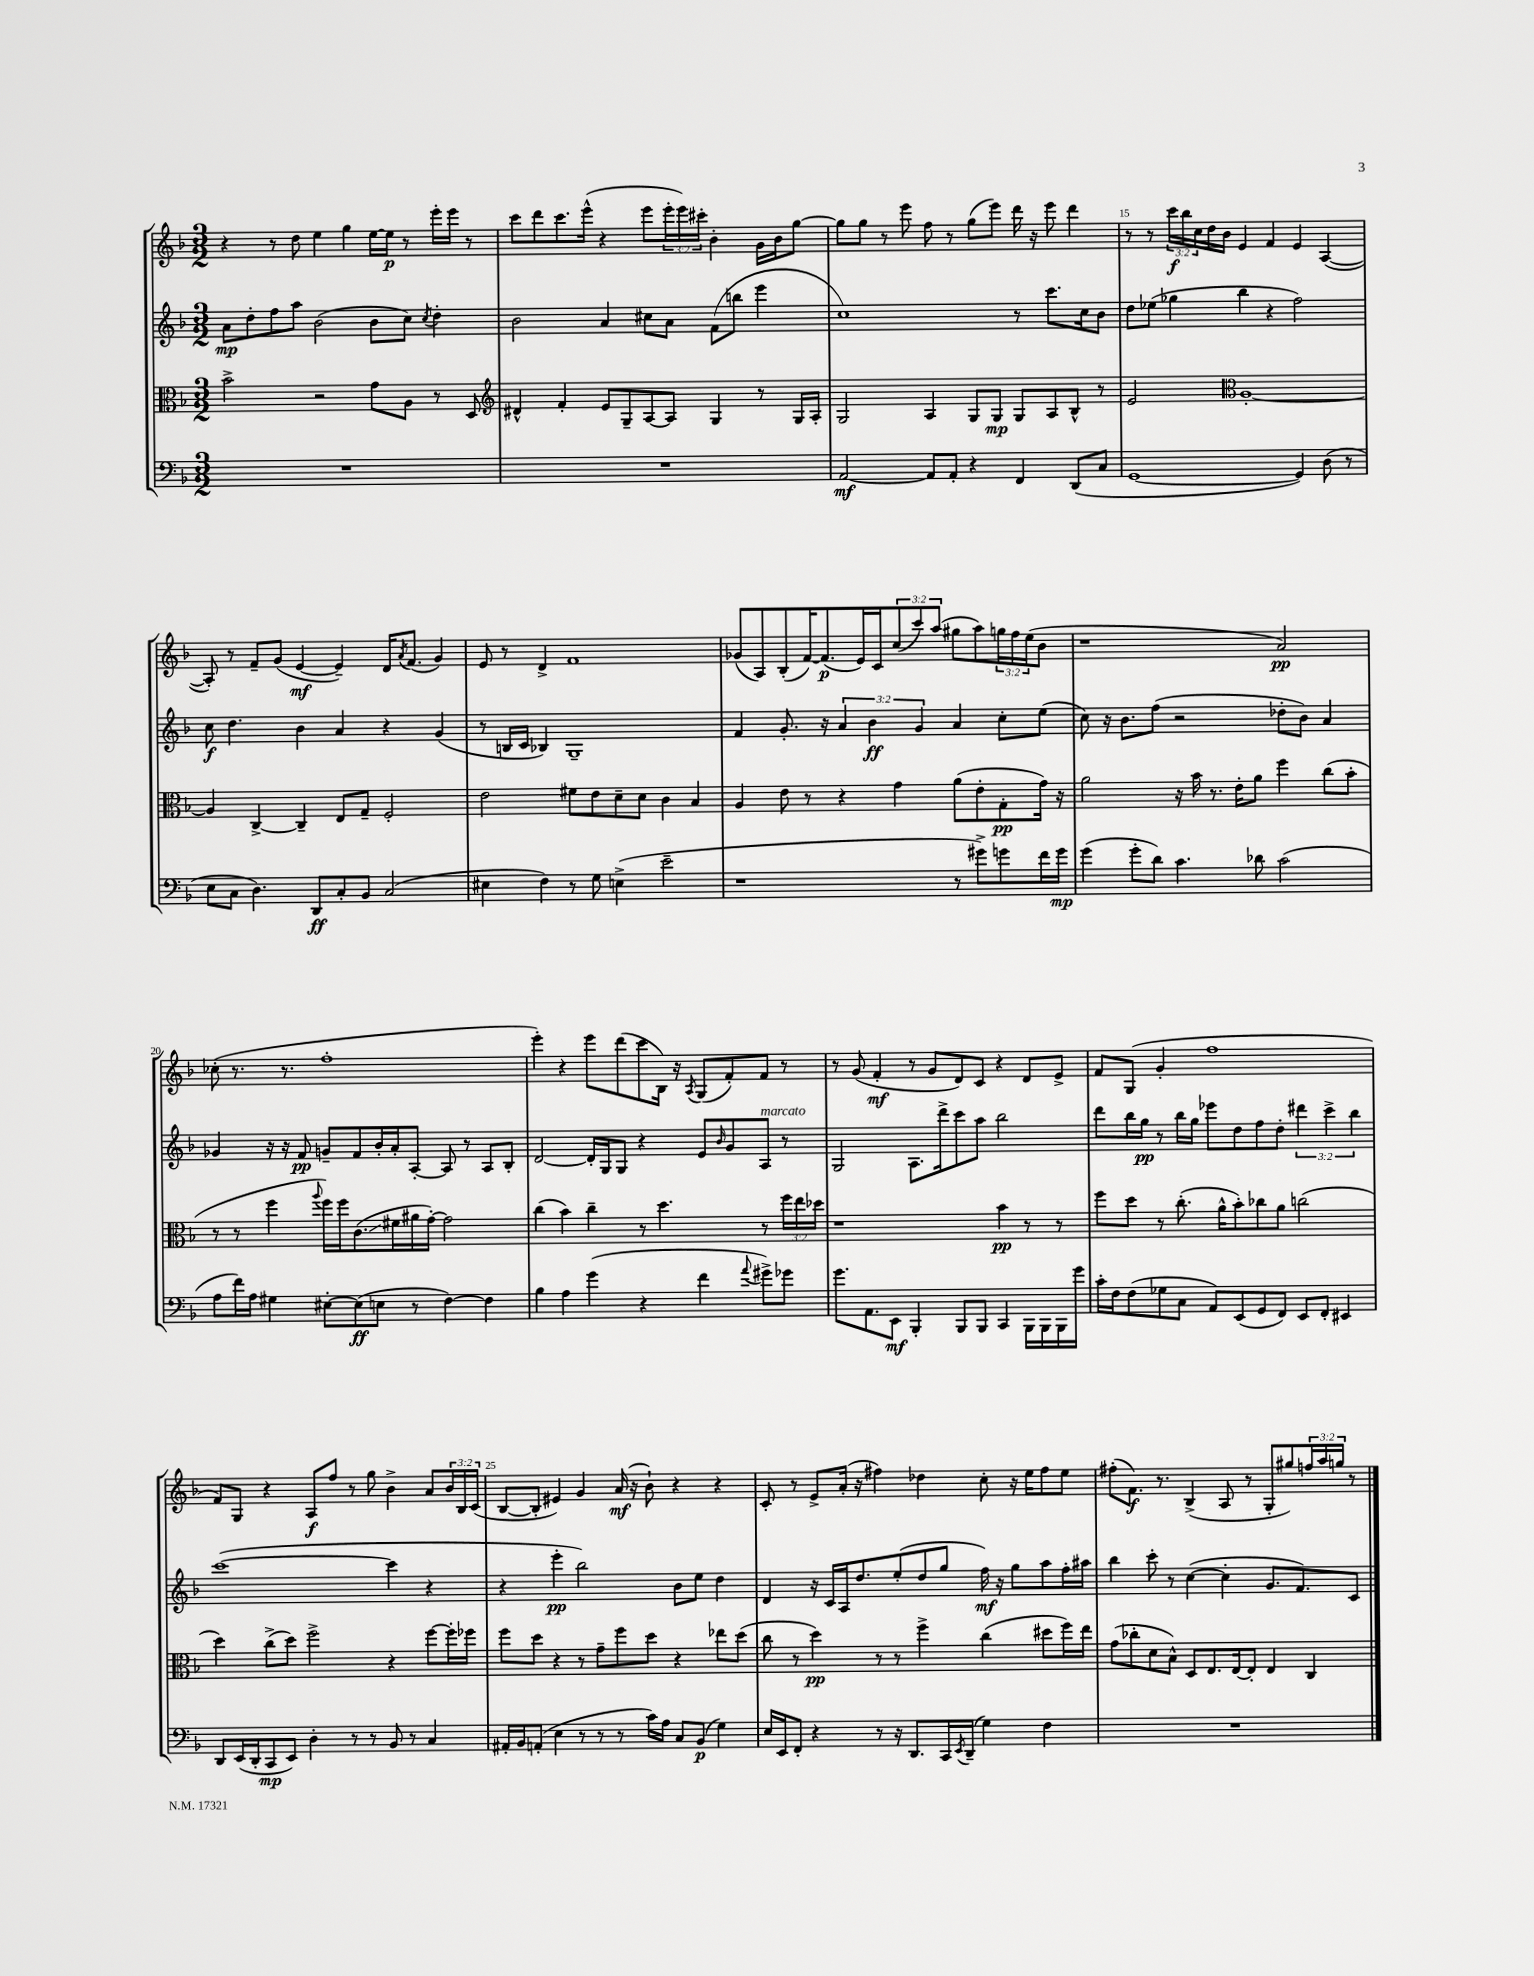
<<
\new StaffGroup <<
\new Staff = "s0" {
    \clef treble \key f \major \numericTimeSignature \time 3/2 \override Staff.TupletNumber.text = #tuplet-number::calc-fraction-text
    r4 r8 d''8 e''4 g''4 e''16~ e''16\p r8 e'''16-. e'''16 r8 |
    c'''8 d'''8 c'''8. e'''16-^( r4 e'''8 \tuplet 3/2 { e'''16-. e'''16) cis'''16-. } bes'4-. g'16 bes'16 g''8~ |
    g''8 g''8 r8 e'''8 f''8 r8 g''8( e'''8) d'''16 r16 e'''8 d'''4 |
    r8 r8 \tuplet 3/2 { c'''16\f bes''16 c''16 } d''16 bes'16 e'4 f'4 e'4 a4~( |
    a8-.) r8 f'8-- g'8( e'4~\mf e'4--) d'16 \acciaccatura { a'8 } f'8.( g'4) |
    e'8 r8 d'4-> f'1 |
    ges'8( a8) bes8-.( f'16~) f'8.\p( e'16) c'16 \tuplet 3/2 { c''8( c'''8) a''8( } gis''8 a''8) \tuplet 3/2 { g''16 f''16 e''16( } bes'8 |
    r1 a'2\pp) |
    ces''8-.( r8. r8. f''1-. |
    e'''4-.) r4 e'''8 d'''8( c'''8 bes16) r16 \acciaccatura { a8 } g8( f'8-.) f'8 r8 |
    r8 g'8( f'4-.\mf r8 g'8 d'8) c'8 r4 d'8 e'8-> |
    f'8 g8( g'4-. f''1 |
    f'8) g8 r4 a8\f f''8 r8 g''8 bes'4-> a'8 \tuplet 3/2 { bes'16 bes16 c'16( } |
    bes8~ bes8-. eis'4) g'4 a'16\mf( r16 bes'8-!) r4 r4 |
    c'8-. r8 e'8-> a'16-.( r16 fis''4) des''4 c''8-. r16 e''16 fis''8 e''8 |
    fis''8-.( f'8.\f) r8. bes4->( a8 r8 g8-. gis''8) \tuplet 3/2 { f''16 a''16 g''16 } r8 \bar "|." |
}
\new Staff = "s1" {
    \clef treble \key f \major \numericTimeSignature \time 3/2 \override Staff.TupletNumber.text = #tuplet-number::calc-fraction-text
    a'8\mp d''8-. f''8 a''8 bes'2( bes'8 c''8) \acciaccatura { c''8 } d''4-. |
    bes'2 a'4 cis''8 a'8 f'8( b''8 e'''4 |
    c''1) r8 c'''8. c''16 bes'8 |
    d''8 ees''8( ges''4 bes''4 r4 f''2) |
    c''8\f d''4. bes'4 a'4 r4 g'4( |
    r8 b16 c'16 bes4) g1-- |
    f'4 g'8.-. r16 \tuplet 3/2 { a'4 bes'4\ff g'4 } a'4 c''8-. e''8( |
    c''8) r16 bes'8. f''8( r2 des''8-. bes'8) a'4 |
    ges'4 r16 r16 f'8\pp g'8-- f'8 bes'16-. a'16-. a8~-. a8 r8 a8 bes8-. |
    d'2~ d'16-. g16 g8 r4 e'8 \grace { bes'16 } g'8 a8^\markup { \italic "marcato" } r8 |
    g2 a8. d'''16-> c'''8 a''8 bes''2 |
    d'''8 bes''16 g''16\pp r8 bes''16 g''16 ees'''8 d''8 f''8 d''8-. \tuplet 3/2 { dis'''4 c'''4-> bes''4 } |
    c'''1~( c'''4 r4 |
    r4 e'''4-.\pp bes''2) bes'8 e''8 d''4 |
    d'4 r16 c'16 a16 d''8. e''8-.( d''8 g''8 f''16\mf) r16 g''8 a''8 f''16-. ais''16 |
    bes''4 c'''8-. r8 c''4~( c''4-. g'8. f'8.) c'8 \bar "|." |
}
\new Staff = "s2" {
    \clef alto \key f \major \numericTimeSignature \time 3/2 \override Staff.TupletNumber.text = #tuplet-number::calc-fraction-text
    bes'2-> r2 g'8 a8 r8 d8 |
    \clef treble dis'4-^ f'4-. e'8 g8-- a8~ a8 g4 r8 g16 a16-. |
    g2 a4 g8 g8\mp g8 a8 bes8-^ r8 |
    e'2 \clef alto a1~-. |
    a4 c4~-> c4-- e8 g8-- f2-. |
    e'2 fis'8 e'8 d'8-- d'8 c'4 bes4 |
    a4 e'8 r8 r4 g'4 a'8( e'8-. g8-.\pp g'16) r16 |
    a'2 r16 bes'16 r8. e'16-. a'8 f''4 c''8( bes'8-. |
    r8 r8 f''4 \appoggiatura { a''8 } f''16) f''16 c'8.\glissando( fis'16 ais'16 g'16~-.) g'2 |
    c''4( bes'4) c''4-- r8 d''4. r8 \tuplet 3/2 { f''16 e''16 des''16 } |
    r1 bes'4\pp r8 r8 |
    f''8 d''8 r8 c''8.-.( a'16-^ bes'8-.) ces''8 a'8 c''2( |
    d''4) c''8->( d''8) f''2-> r4 f''8~ f''16-. fes''16 |
    f''8 d''8 r4 r8 g'8-- f''8 d''8 r4 ees''8 d''8( |
    c''8 r8 d''4\pp) r8 r8 f''4-> c''4( dis''8 f''16) e''16 |
    g'8( ces''8-. d'8 bes8-^) d8 e8. e16~ e8-. e4 c4 \bar "|." |
}
\new Staff = "s3" {
    \clef bass \key f \major \numericTimeSignature \time 3/2
    R1. |
    R1. |
    a,2~\mf a,8 a,8-. r4 f,4 d,8( c8 |
    g,1~ g,4) d8( r8 |
    e8 c8 d4.) d,8\ff c8-. bes,8 c2( |
    eis4 f4) r8 g8 e4->( e'2-- |
    r1 r8 gis'8->) g'8 f'16 g'16\mp |
    g'4( g'8-. d'8) c'4. des'8 c'2( |
    a8 f'16) a16 gis4 eis8~-. eis8\ff( e8 r8 f4~) f4 |
    bes4 a4 g'4( r4 f'4 \appoggiatura { a'8 } gis'8->) ges'8 |
    g'8. a,8. e,8\mf bes,,4-. bes,,8 bes,,8 c,4 bes,,16 bes,,16 bes,,16 g'16 |
    c'16-. f16 f8( ges8 c8 a,8) e,8( g,8 f,8) e,8 f,8-. eis,4 |
    d,8 e,16( d,16-. c,8\mp e,8) d4-. r8 r8 bes,8 r8 c4 |
    ais,16-. bes,16 a,8-.( e4 r8 r8 r8 c'16) a16 c8 bes,8\p( g4) |
    e16 e,16 f,8-. r4 r8 r16 d,8. c,16 \acciaccatura { e,8 } d,16--( g4) f4 |
    R1. \bar "|." |
}
>>
>>
\layout { \context { \Score currentBarNumber = #12 \override BarNumber.break-visibility = ##(#f #t #t) barNumberVisibility = #(every-nth-bar-number-visible 5) } }
